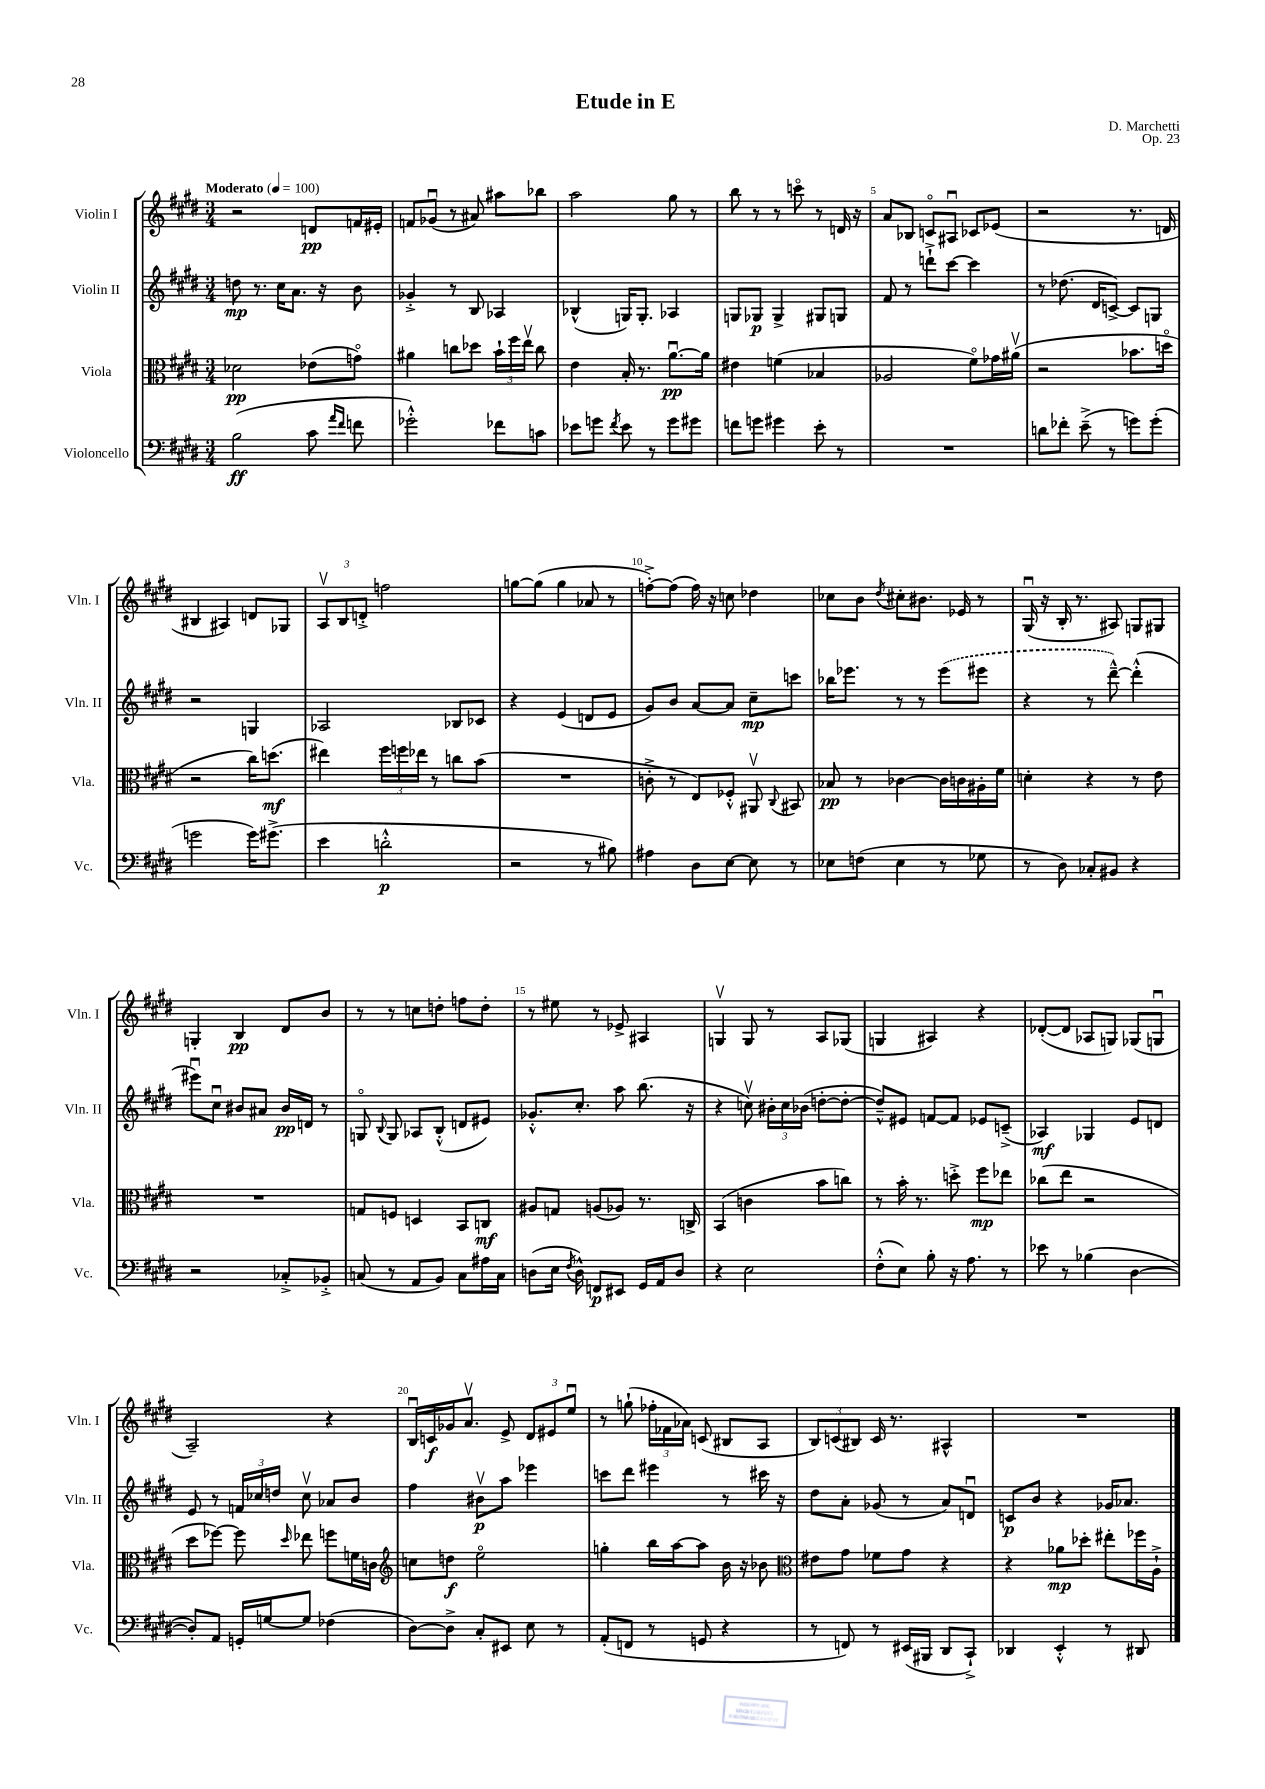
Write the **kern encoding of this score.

**kern	**kern	**kern	**kern
*staff4	*staff3	*staff2	*staff1
*clefF4	*clefC3	*clefG2	*clefG2
*k[f#c#g#d#]	*k[f#c#g#d#]	*k[f#c#g#d#]	*k[f#c#g#d#]
*M3/4	*M3/4	*M3/4	*M3/4
*MM100	*MM100	*MM100	*MM100
(2B	2d-	8dd	2r
.	.	8.r	.
.	.	16cc#	.
.	.	8.a	.
8c#	(8e-	.	8d
.	.	16r	.
16qqa	.	.	.
16qqf#	.	.	.
8f	8go)	8b	16f
.	.	.	16e#'
=	=	=	=
2g-'^^)	4a#	4g-'^	8f
.	.	.	(8g-u
.	8cc	8r	8r
.	8dd-	8B	8a#)
8f-	24b`	4A-	8aa#
.	24ff#	.	.
.	24eev	.	.
8c	8cc	.	8bb-
=	=	=	=
8e-	4e	(4B-^^	2aa
8g	.	.	.
8qf#	.	.	.
8e-	16B'	16G)	.
.	8.r	8.G'	.
8r	.	.	.
8g	[8.au	4A-	8gg#
8g#	.	.	8r
.	16a]	.	.
=	=	=	=
8f	4e#	8G	8bb
8g	.	8G-	8r
4g#	(4f	4G-^	8r
.	.	.	8ccco
8e'	4B-	8G#	8r
8r	.	8G	16d
.	.	.	16r
=	=	=	=
2.r	2A-	8f#	8a
.	.	8r	8B-
.	.	8ddd`^	8co
.	.	[8ccc#	8A#u
.	8f#o)	4ccc#]	8c-
.	16g-	.	(8e-
.	(16a#v	.	.
=	=	=	=
8d	2r	8r	2r
8f-'	.	(8.dd-	.
(8e~^	.	.	.
.	.	16d#	.
8r	.	[8c^)	.
8g)	8.b-	8c]	8.r
(8g'	.	8G	.
.	16ddo	.	16d
=	=	=	=
2g	2r	2r	4B#
.	.	.	4A#)
16g)	16cc#)	4G	8d
(8.g#^	(8.dd	.	.
.	.	.	8G-
=	=	=	=
4e	4ee#)	2A-	12Av
.	.	.	12B
.	.	.	12d'^
2d'^^	24ff#	.	2ff
.	24ff	.	.
.	24ee-	.	.
.	8r	.	.
.	8cc	8B-	.
.	(8b	8c-	.
=	=	=	=
2r	2.r	4r	[8gg
.	.	.	(8gg]
.	.	(4e	4gg
8r	.	8d	8a-
8B#)	.	8e	8r
=	=	=	=
4A#	8c'^	8g#)	[8ff'^)
.	8r	8b	(8ff]
8D#	8E)	[8a	16ff)
.	.	.	16r
[8E	8F-'^^	8a]	8cc
8E]	8AA#v	8cc#~	4dd-
.	8qqC#	.	.
8r	8BB#	8ccc	.
=	=	=	=
8E-	8B-	16bb-	8cc-
.	.	8.eee-	.
(8F	8r	.	8b
.	.	.	8qdd#
4E-	[4c-	8r	8cc#'
.	.	8r	8.b#
8r	16c-]	(8eee-	.
.	16c	.	16e-
8G-	16A#'	8eee#	8r
.	16f#	.	.
=	=	=	=
8r	4d'	4r	(16G#u
.	.	.	16r
8D#)	.	.	16B'
.	.	.	8.r
8C-'	4r	8r	.
8BB#	.	[8ddd#~^^)	8A#)
4r	8r	(4ddd#'^^]	8G
.	8e	.	8G#
=	=	=	=
2r	2.r	8eee#u)	4G'
.	.	8cc#u	.
.	.	8b#	4B
.	.	8a#	.
8C-'^	.	16b#	8d#
.	.	16d	.
8BB-'^	.	8r	8b
=	=	=	=
(8C	8G	8Go	8r
.	.	8qqB	.
8r	8F	8G	8r
8AA	4D	8A-	8cc
8BB)	.	(8B'^^	8dd'
8C	8BB	8d	8ff
16A#	8C	8e#)	8dd'
16C	.	.	.
=	=	=	=
(8D	8A#	8.g-'^^	8r
16E	8G	.	8ee#
8qF#	.	.	.
16D^^)	.	8.cc#'	.
8FF	(8A	.	8r
8EE#	8A-)	8aa	8e-^
16GG#	8.r	(8.bb	4A#
16AA	.	.	.
8D	.	.	.
.	16C^	16r	.
=	=	=	=
4r	(4BB	4r	4Gv
2E	4c	8ccv)	8G
.	.	24b#'	8r
.	.	24cc	.
.	.	(24b-	.
.	8b	[8dd'	8A
.	8cc)	8dd'_	(8G-
=	=	=	=
(8F#'^^	8r	8dd~^^])	4G
8E)	16b'	8e#	.
.	8.r	.	.
8B'	.	[8f	4A#)
16r	8dd'^	8f]	.
8.A	.	.	.
.	8ff#	8e-	4r
8r	8ee-	(8c~^	.
=	=	=	=
8e-	(8cc-	4A-)	([8d-'
8r	8ee	.	8d-]
(4B-	2r	4G-	8A-
.	.	.	8G)
[4D#	.	8e	(8G-
.	.	8d	8Gu
=	=	=	=
8D#'])	8dd#	8e	2A~)
8AA	[8ff-)	8r	.
16GG'	8ff-]	24f	.
.	.	24cc-	.
[16G	.	.	.
.	.	24dd	.
.	16qqdd#	.	.
8G]	8ee-	8cc-v	.
(4F-	8ff	8a-	4r
.	16f	8b	.
.	16c	.	.
=	=	=	=
*	*clefG2	*	*
[8D#)	8cc	4ff#	16Bu
.	.	.	16c
8D#^]	8dd	.	16g-
.	.	.	8.av
8C#'	2eeo	8b#v	.
8EE#	.	8aa	8e^
8E	.	4eee-	12d#
.	.	.	12e#
8r	.	.	.
.	.	.	12eeu
=	=	=	=
(8AA'	4gg'	8ccc	8r
8FF	.	8ddd#	(8gg`
8r	16bb	4eee#	24ff-'
.	.	.	24f-
.	[16aa	.	.
.	.	.	24a-)
8GG	8aa]	.	(8c
4r	16b	8r	8B#
.	16r	.	.
.	8b-	16ccc#	8A
.	.	16r	.
=	=	=	=
*	*clefC3	*	*
8r	8e#	8dd#	12B)
.	.	.	(12c
8FF)	8g#	8a'	.
.	.	.	12B#)
8r	8f-	(8g-	16c
.	.	.	8.r
(16EE#	8g#	8r	.
16BBB#	.	.	.
8DD#	4r	8a)	4A#^^
8CC#`^)	.	8du	.
=	=	=	=
4DD-	4r	8c	2.r
.	.	8b	.
4EE'^^	8a-	4r	.
.	8dd-'	.	.
8r	8ee#'	16g-	.
.	.	8.a-	.
8DD#	16ff-	.	.
.	16A`^	.	.
==	==	==	==
*-	*-	*-	*-
